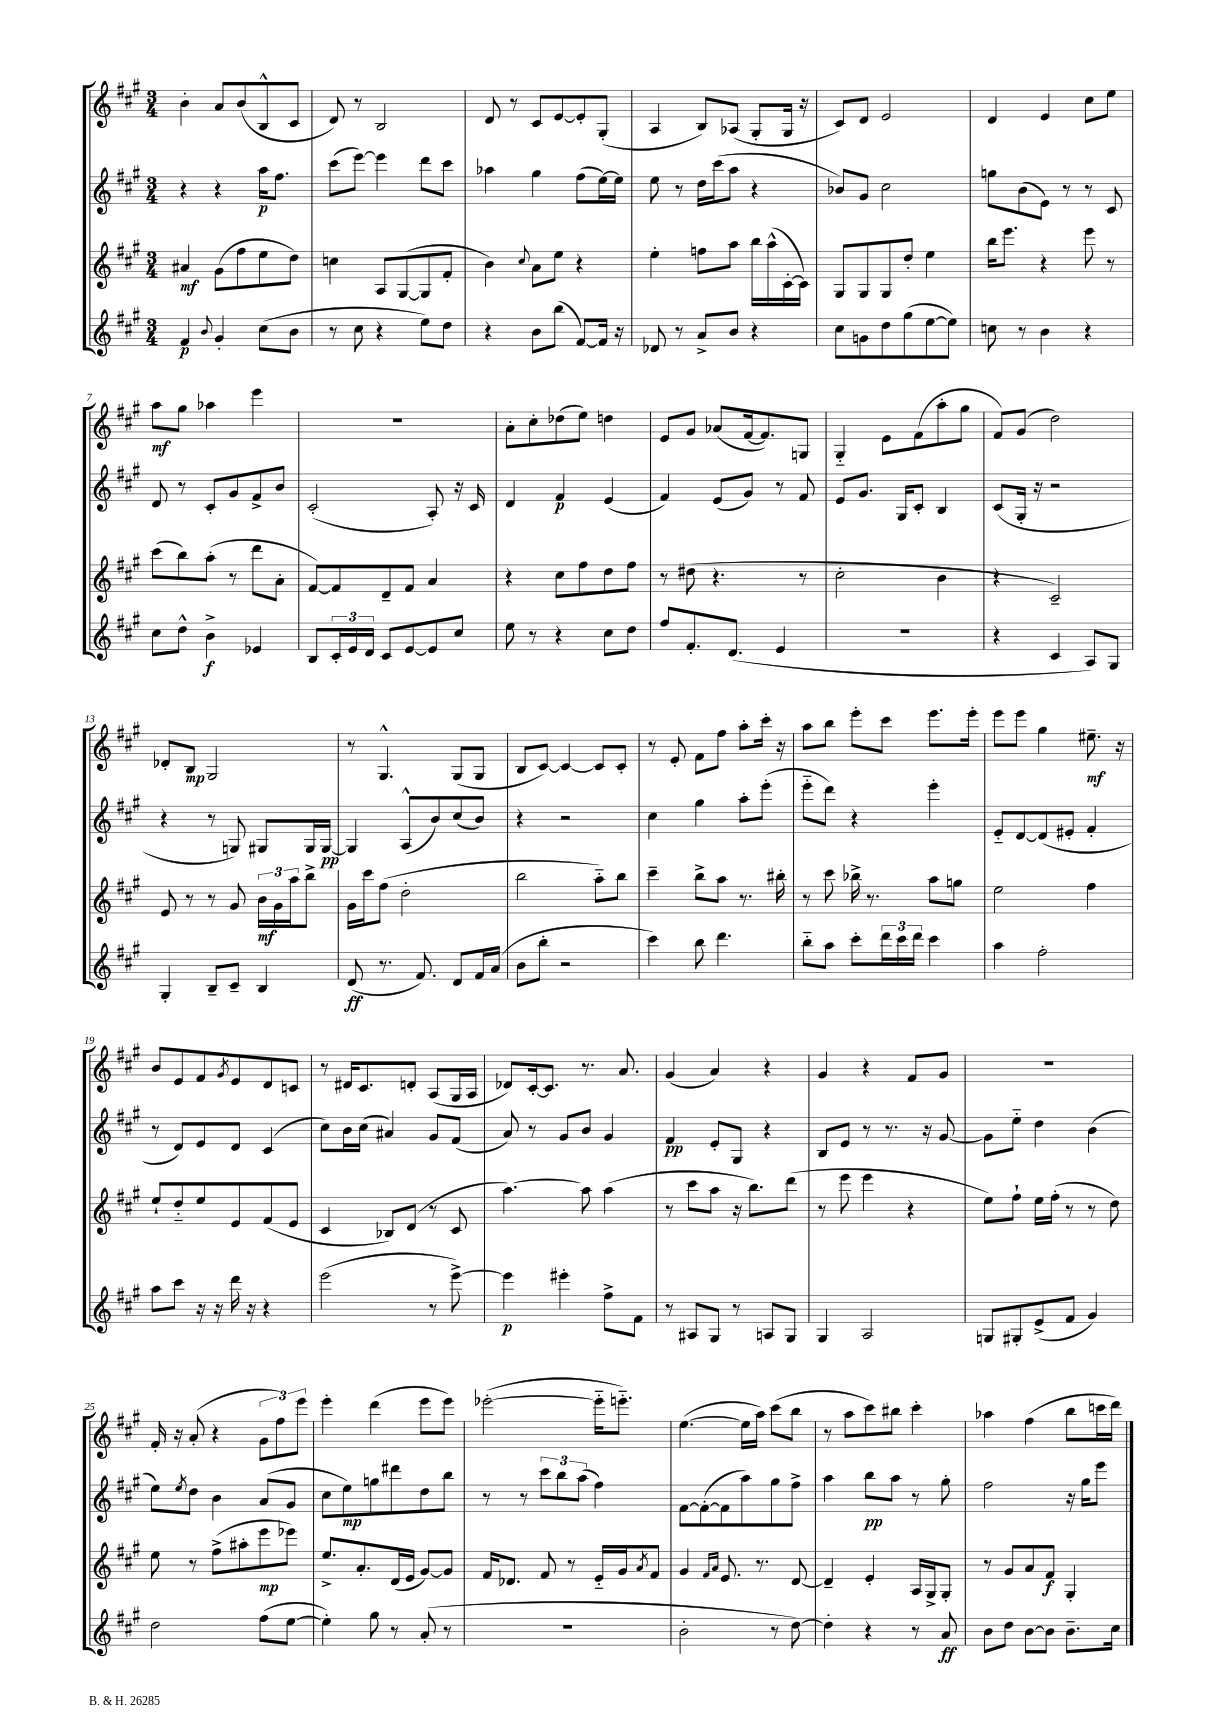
<<
\new StaffGroup <<
\new Staff = "s0" {
    \clef treble \key a \major \numericTimeSignature \time 3/4
    b'4-. a'8 b'8( b8-^ cis'8 |
    d'8) r8 b2 |
    d'8 r8 cis'8 e'8~ e'8-. gis8-.( |
    a4 b8) aes8( gis8-. gis16 r16 |
    cis'8) d'8 e'2 |
    d'4 e'4 cis''8 e''8 |
    a''8\mf gis''8 aes''4 e'''4 |
    R2. |
    a'8-. cis''8-. des''8( e''8) d''4 |
    e'8 gis'8 aes'8( fis'16~ fis'8.) g8 |
    gis4-_ e'8 fis'8( a''8-. gis''8 |
    fis'8) gis'8( d''2) |
    des'8-. b8\mp gis2 |
    r8 gis4.-^ gis8( gis8 |
    b8 cis'8~) cis'4~ cis'8 cis'8-. |
    r8 e'8-. fis'8 fis''8 a''8-. cis'''16-. r16 |
    a''8 b''8 e'''8-. cis'''8 e'''8. e'''16-. |
    e'''8 e'''8 gis''4 eis''8.--\mf r16 |
    b'8 e'8 fis'8 \acciaccatura { gis'8 } e'8 d'8 c'8 |
    r8 dis'16 cis'8. d'8-. a8( gis16 a16 |
    des'8) cis'16~-. cis'8. r8. a'8. |
    gis'4( a'4) r4 |
    gis'4 r4 fis'8 gis'8 |
    R2. |
    fis'16-. r16 a'8-.( r4 \tuplet 3/2 { gis'8 fis''8) e'''8 } |
    e'''4-. d'''4( e'''8 e'''8) |
    ees'''2~-.( ees'''16-_ e'''8.-_) |
    e''4.~( e''16 a''16) cis'''8( b''8 |
    r8 a''8 cis'''8) bis''8 cis'''4-. |
    aes''4 fis''4( b''8 c'''16 d'''16) \bar "|." |
}
\new Staff = "s1" {
    \clef treble \key a \major \numericTimeSignature \time 3/4
    r4 r4 a''16\p fis''8. |
    cis'''8( e'''8~) e'''4 d'''8 cis'''8 |
    aes''4 gis''4 fis''8( e''16~) e''16 |
    e''8 r8 d''16 cis'''16( a''8 r4 |
    bes'8) gis'8 cis''2 |
    g''8 b'8( e'8) r8 r8 cis'8 |
    d'8 r8 cis'8-. gis'8 fis'8-> b'8 |
    cis'2-.( a8-.) r16 cis'16 |
    d'4 fis'4\p e'4( |
    fis'4) e'8( gis'8) r8 fis'8 |
    e'8 gis'8. gis16 cis'8-. b4 |
    cis'8( gis16-. r16 r2 |
    r4 r8 g8) gis8 gis16 gis16~\pp |
    gis4 a8-^( b'8) cis''8( b'8) |
    r4 r2 |
    cis''4 gis''4 a''8-. e'''8-.( |
    e'''8-_ d'''8) r4 e'''4-. |
    e'8-_ d'8~ d'8( eis'8-. fis'4-. |
    r8 d'8) e'8 d'8 cis'4( |
    cis''8) b'16 cis''16( ais'4) gis'8 fis'8( |
    a'8) r8 gis'8 b'8 gis'4 |
    fis'4\pp e'8-. gis8 r4 |
    b8 e'8 r8 r8. r16 gis'8~ |
    gis'8 e''8-_ d''4 b'4( |
    e''8) \acciaccatura { e''8 } d''8 b'4 a'8( gis'8 |
    cis''8 e''8\mp) g''8 dis'''8 d''8 b''8 |
    r8 r8 \tuplet 3/2 { cis'''8 b''8 a''8( } fis''4) |
    fis'8~ fis'8~-.( fis'8 a''8) gis''8 fis''8-> |
    a''4 b''8\pp a''8 r8 gis''8-. |
    fis''2 r16 gis''16 e'''8 \bar "|." |
}
\new Staff = "s2" {
    \clef treble \key a \major \numericTimeSignature \time 3/4
    ais'4\mf gis'8( fis''8 e''8 d''8) |
    c''4 a8 gis8~( gis8 fis'8-. |
    b'4) \appoggiatura { cis''8 } a'8 e''8 r4 |
    e''4-. f''8 a''8 b''16 a''16-^( cis'16~-. cis'16) |
    gis8 gis8 gis8 d''8-. e''4 |
    b''16 e'''8. r4 e'''8 r8 |
    cis'''8( b''8) a''8-.( r8 d'''8 a'8-. |
    fis'8~) fis'8 d'8-- fis'8 a'4 |
    r4 cis''8 fis''8 d''8 fis''8 |
    r8 dis''8( r4. r8 |
    cis''2-. b'4 |
    r4 cis'2--) |
    e'8 r8 r8 gis'8 \tuplet 3/2 { b'16\mf gis'16 a''16 } b''8-> |
    gis'16 cis'''16 fis''8( d''2-. |
    b''2 a''8-_) b''8 |
    cis'''4-- b''8-> a''8 r8. bis''16-. |
    r8 cis'''8 bes''16-> r8. a''8 g''8 |
    e''2 fis''4 |
    e''8-! d''8-_ e''8 e'8 fis'8( e'8 |
    cis'4 bes8) d'8( r8 cis'8 |
    a''4.~) a''8 a''4( |
    r8 cis'''8 a''8 r16 b''8.) d'''8( |
    r8 e'''8 e'''4 r4 |
    e''8) fis''8-! e''16 fis''16-.( r8 r8 d''8) |
    e''8 r8 fis''8->( ais''8-. e'''8\mp ees'''8) |
    e''8.-> a'8.-. d'16( e'16 gis'8~) gis'8 |
    fis'16 des'8. fis'8 r8 e'16-_ gis'16 \acciaccatura { a'8 } fis'8 |
    gis'4 \grace { fis'16 a'16 } e'8. r8. d'8~ |
    d'4-- e'4-. a16 gis16-> gis8-. |
    r8 gis'8 a'8 fis'8\f gis4-. \bar "|." |
}
\new Staff = "s3" {
    \clef treble \key a \major \numericTimeSignature \time 3/4
    fis'4\p \appoggiatura { b'8 } gis'4-. cis''8( b'8 |
    r8 cis''8 r4 e''8) d''8 |
    r4 b'8 b''8( fis'8~) fis'16 r16 |
    des'8 r8 a'8-> b'8 r4 |
    cis''8 g'8 d''8 gis''8( e''8~ e''8) |
    c''8 r8 b'4 r4 |
    cis''8 d''8-^ b'4->\f ees'4 |
    b8 \tuplet 3/2 { cis'16-. e'16 d'16 } cis'8 e'8~ e'8 cis''8 |
    e''8 r8 r4 cis''8 d''8 |
    fis''8 fis'8.-. d'8.( e'4 |
    R2. |
    r4 cis'4 a8) gis8 |
    gis4-. b8-- cis'8-- b4 |
    d'8\ff( r8. fis'8.) d'8 fis'16 a'16( |
    b'8 b''8-. r2 |
    cis'''4) b''8 d'''4. |
    b''8-_ a''8 cis'''8-. \tuplet 3/2 { d'''16 cis'''16 d'''16 } cis'''4 |
    a''4 fis''2-. |
    a''8 cis'''8 r16 r16 d'''16 r16 r4 |
    e'''2( r8 e'''8~->) |
    e'''4\p eis'''4-. fis''8-> fis'8 |
    r8 ais8 gis8 r8 a8 gis8 |
    gis4 a2 |
    g8 gis8-. e'8->( fis'8 gis'4) |
    d''2 fis''8( e''8~ |
    e''4-.) gis''8 r8 a'8-.( r8 |
    R2. |
    b'2-. r8 d''8~) |
    d''4-. r4 r8 a'8\ff |
    b'8 d''8 b'8~ b'8 b'8.-- cis''16 \bar "|." |
}
>>
>>
